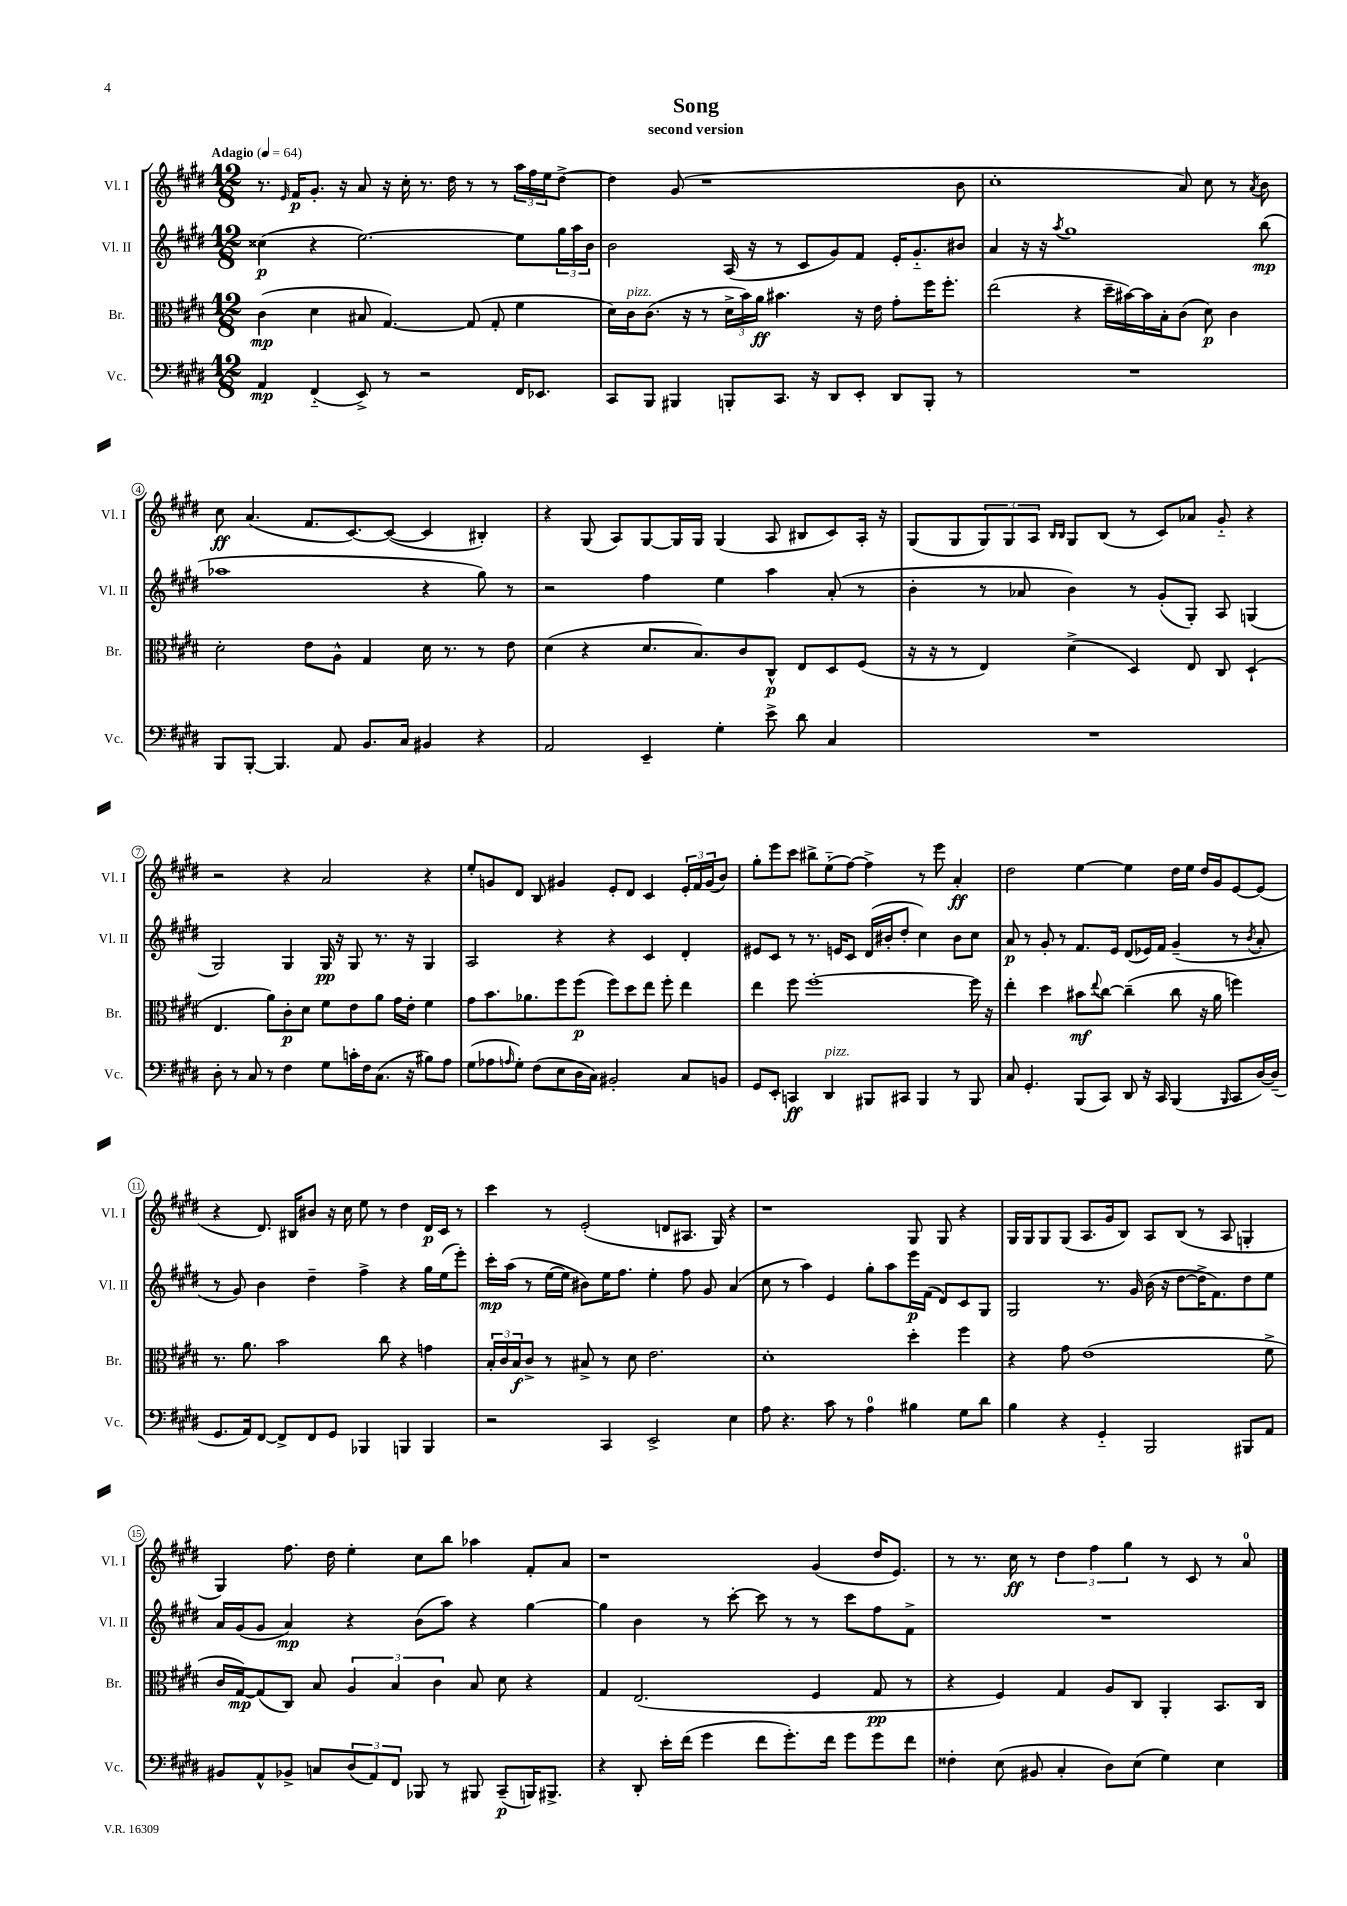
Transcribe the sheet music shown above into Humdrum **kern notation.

**kern	**dynam	**kern	**dynam	**kern	**dynam	**kern	**dynam
*part4	*part4	*part3	*part3	*part2	*part2	*part1	*part1
*staff4	*staff4	*staff3	*staff3	*staff2	*staff2	*staff1	*staff1
*I"Vc.	*	*I"Br.	*	*I"Vl. II	*	*I"Vl. I	*
*I'Vc.	*	*I'Br.	*	*I'Vl. II	*	*I'Vl. I	*
*clefF4	*	*clefC3	*	*clefG2	*	*clefG2	*
*k[f#c#g#d#]	*	*k[f#c#g#d#]	*	*k[f#c#g#d#]	*	*k[f#c#g#d#]	*
*M12/8	*	*M12/8	*	*M12/8	*	*M12/8	*
*MM64	*	*MM64	*	*MM64	*	*MM64	*
=1	=1	=1	=1	=1	=1	=1	=1
!	!	!	!	!	!	!LO:TX:a:B:t=Adagio	!
4AA/	mp	(4c#\	mp	(4cc##X\	p	8.r	.
.	.	.	.	.	.	16qqe/	.
.	.	.	.	.	.	16f#/KL	p
(4FF#/	.	4d#\	.	4r	.	8.g#'/J	.
.	.	.	.	.	.	16r	.
8EE^/)	.	8B#X/	.	[2.ee\)	.	8a/	.
8r	.	[4.G#/)	.	.	.	16r	.
.	.	.	.	.	.	16cc#'\	.
2r	.	.	.	.	.	8.r	.
.	.	.	.	.	.	16dd#\	.
.	.	(8G#/]	.	.	.	8r	.
.	.	8G#'/	.	.	.	8r	.
16FF#/KL	.	4f#\	.	8ee\L]	.	24aa\LL	.
.	.	.	.	.	.	24ff#\	.
8.EE-X/J	.	.	.	.	.	.	.
.	.	.	.	.	.	24ee\J	.
.	.	.	.	24gg#\L	.	[8dd#^\J	.
.	.	.	.	24aa\	.	.	.
.	.	.	.	24b\JJ	.	.	.
=2	=2	=2	=2	=2	=2	=2	=2
8CC#/L	.	16d#\LL)	.	2b\	.	4dd#\]	.
!	!	!LO:TX:a:i:t=pizz.	!	!	!	!	!
.	.	16c#\J	.	.	.	.	.
8BBB/J	.	(8.c#\J	.	.	.	.	.
4BBB#X/	.	.	.	.	.	(8g#/	.
.	.	16r	.	.	.	.	.
.	.	8r	.	.	.	1r	.
8BBBn'/L	.	24d#^\LL	.	(16A/	.	.	.
.	.	24b\)	.	.	.	.	.
.	.	.	.	16r	.	.	.
.	.	24a\JJ	ff	.	.	.	.
8.CC#/J	.	4.b#X\	.	8r	.	.	.
.	.	.	.	8c#/L	.	.	.
16r	.	.	.	.	.	.	.
8DD#/L	.	.	.	8g#/)	.	.	.
8EE'/J	.	16r	.	8f#/J	.	.	.
.	.	16e\	.	.	.	.	.
8DD#/L	.	8g#'\L	.	16e'/KL	.	.	.
.	.	.	.	8.g#/	.	.	.
8BBB'/J	.	16ff#\K	.	.	.	.	.
.	.	8.ff#'\J	.	.	.	.	.
8r	.	.	.	8b#X/J	.	8b\	.
=3	=3	=3	=3	=3	=3	=3	=3
1.r	.	(2ee\	.	4a/	.	1cc#'	.
.	.	.	.	16r	.	.	.
.	.	.	.	16r	.	.	.
.	.	.	.	8qaa/	.	.	.
.	.	.	.	1gg#	.	.	.
.	.	4r	.	.	.	.	.
.	.	16dd#~\LL	.	.	.	.	.
.	.	[16b#X\)	.	.	.	.	.
.	.	16b#\]	.	.	.	.	.
.	.	16B'\J	.	.	.	.	.
.	.	(8c#\J	.	.	.	8a/)	.
.	.	8d#\)	p	.	.	8cc#\	.
.	.	4c#\	.	.	.	8r	.
.	.	.	.	.	.	8qa/	.
.	.	.	.	(8bb\	mp	8b\	.
!!LO:LB:g=z
=4	=4	=4	=4	=4	=4	=4	=4
8BBB/L	.	2d#'\	.	1aa-X	.	8cc#\	ff
[8BBB'/J	.	.	.	.	.	(4.a/	.
4.BBB/]	.	.	.	.	.	.	.
.	.	8e\L	.	.	.	8.f#/L	.
8AA/	.	8A^^\J	.	.	.	.	.
.	.	.	.	.	.	[8.c#/)	.
8.BB/L	.	4G#/	.	.	.	.	.
.	.	.	.	.	.	(8c#/J_	.
16C#/Jk	.	.	.	.	.	.	.
4BB#X/	.	16d#\	.	4r	.	4c#/]	.
.	.	8.r	.	.	.	.	.
4r	.	8r	.	8gg#\)	.	4B#X'/)	.
.	.	8e\	.	8r	.	.	.
=5	=5	=5	=5	=5	=5	=5	=5
2AA/	.	(4d#\	.	2r	.	4r	.
.	.	4r	.	.	.	(8G#/	.
.	.	.	.	.	.	8A/L)	.
4EE~/	.	8.d#/L	.	4ff#\	.	[8G#/	.
.	.	.	.	.	.	16G#/L]	.
.	.	8.B/)	.	.	.	16G#/JJ	.
4G#'\	.	.	.	4ee\	.	(4G#/	.
.	.	8c#/	.	.	.	.	.
8e^\	.	8C#^^/J	p	4aa\	.	8A/	.
8d#\	.	8E/L	.	.	.	8B#X/L	.
4C#/	.	8D#/	.	(8a'/	.	8c#/)	.
.	.	(8F#/J	.	8r	.	16A'/Jk	.
.	.	.	.	.	.	16r	.
=6	=6	=6	=6	=6	=6	=6	=6
1.r	.	16r	.	4b'\	.	(8G#/L	.
.	.	16r	.	.	.	.	.
.	.	8r	.	.	.	8G#/	.
.	.	4E/)	.	8r	.	12G#/)	.
.	.	.	.	.	.	12G#/	.
.	.	.	.	8a-X/	.	.	.
.	.	.	.	.	.	12A/J	.
.	.	.	.	.	.	16qqB/LL	.
.	.	.	.	.	.	16qqB/JJ	.
.	.	(4d#^\	.	4b\)	.	8G#/L	.
.	.	.	.	.	.	(8B/J	.
.	.	4D#/)	.	8r	.	8r	.
.	.	.	.	(8g#'/L	.	8c#/L)	.
.	.	8E/	.	8G#'/J)	.	8a-X/J	.
.	.	8C#/	.	8A/	.	8g#/	.
.	.	(4D#`/	.	(4Gn/	.	4r	.
!!LO:LB:g=z
=7	=7	=7	=7	=7	=7	=7	=7
8D#'\	.	4.E/	.	2G#/)	.	2r	.
8r	.	.	.	.	.	.	.
8C#/	.	.	.	.	.	.	.
8r	.	8a\L)	.	.	.	.	.
4F#\	.	8c#'\	p	4G#/	.	4r	.
.	.	8d#\J	.	.	.	.	.
8G#\L	.	8f#\L	.	16G#/	pp	2a/	.
.	.	.	.	16r	.	.	.
16cn'\L	.	8e\	.	8G#/	.	.	.
16F#\J	.	.	.	.	.	.	.
(8.C#\J	.	8a\J	.	8.r	.	.	.
.	.	16g#\LL	.	.	.	.	.
16r	.	16e'\JJ	.	16r	.	.	.
8B#X\L)	.	4f#\	.	4G#/	.	4r	.
8A\J	.	.	.	.	.	.	.
=8	=8	=8	=8	=8	=8	=8	=8
(8G#\L	.	8g#\L	.	2A/	.	8ee'/L	.
8A-X\	.	8.b\	.	.	.	8gn/	.
16qqAn/	.	.	.	.	.	.	.
8G#'\J)	.	.	.	.	.	8d#/J	.
.	.	8.a-X\	.	.	.	.	.
(8F#\L	.	.	.	.	.	8B/	.
8E\	.	8ff#\	.	4r	.	4g#X/	.
16D#\L	.	(8ff#\J	p	.	.	.	.
16C#\JJ)	.	.	.	.	.	.	.
2BB#X'/	.	8ff#\L)	.	4r	.	8e'/L	.
.	.	8dd#\	.	.	.	8d#/J	.
.	.	8ee\J	.	4c#/	.	4c#/	.
.	.	8ff#'\	.	.	.	.	.
8C#/L	.	4ee\	.	4d#'/	.	24e'/LL	.
.	.	.	.	.	.	24f#/	.
.	.	.	.	.	.	(24g#/J	.
8BBn/J	.	.	.	.	.	8b/J)	.
=9	=9	=9	=9	=9	=9	=9	=9
8GG#/L	.	4ee\	.	8e#X/L	.	8gg#'\L	.
8EE'/J	.	.	.	8c#/J	.	8eee\	.
4CCn/	ff	8ff#\	.	8r	.	8ccc#\J	.
.	.	[1ff#'	.	8.r	.	8bb#X^\L	.
!LO:TX:a:i:t=pizz.	!	!	!	!	!	!	!
4DD#/	.	.	.	.	.	(8ee\	.
.	.	.	.	16en/KL	.	.	.
.	.	.	.	8c#/J	.	[8ff#\J)	.
8BBB#X/L	.	.	.	(16d#/LL	.	4ff#^\]	.
.	.	.	.	16b#X'/J	.	.	.
8CC#X/J	.	.	.	8dd#'/J	.	.	.
4BBB#/	.	.	.	4cc#\)	.	8r	.
.	.	.	.	.	.	8eee\	.
8r	.	.	.	8b#\L	.	4a'/	ff
8BBB#/	.	16ff#\]	.	8cc#\J	.	.	.
.	.	16r	.	.	.	.	.
=10	=10	=10	=10	=10	=10	=10	=10
8C#/	.	4ee'\	.	8a/	p	2dd#\	.
4.GG#'/	.	.	.	8r	.	.	.
.	.	4dd#\	.	8g#'/	.	.	.
.	.	.	.	8r	.	.	.
(8BBB/L	.	8b#X\L	mf	8.f#/L	.	[4ee\	.
.	.	8qqee/	.	.	.	.	.
8CC#/J)	.	[8cc#\J	.	.	.	.	.
.	.	.	.	16e/Jk	.	.	.
8DD#/	.	(4cc#~\]	.	(8d#/L	.	4ee\]	.
16r	.	.	.	16e-X/L)	.	.	.
16CC#/	.	.	.	16f#/JJ	.	.	.
(4BBB/	.	8cc#\	.	(4g#~/	.	16dd#\LL	.
.	.	.	.	.	.	16ee\JJ	.
.	.	16r	.	.	.	16dd#/LL	.
.	.	16a\	.	.	.	16g#/J	.
16qqBBB/	.	.	.	.	.	.	.
8CC#/L	.	4ffn\)	.	8r	.	[8e/	.
.	.	.	.	8qb/	.	.	.
[16D#/L)	.	.	.	8a'/	.	(8e/J]	.
(16D#~/JJ]	.	.	.	.	.	.	.
!!LO:LB:g=z
=11	=11	=11	=11	=11	=11	=11	=11
8.GG#/L	.	8.r	.	8r	.	4r	.
.	.	.	.	8g#/)	.	.	.
16AA/k)	.	8.a\	.	.	.	.	.
[8FF#/J	.	.	.	4b\	.	8.d#/)	.
8FF#^/L]	.	2b\	.	.	.	.	.
.	.	.	.	.	.	16B#X/KL	.
8FF#/	.	.	.	4dd#~\	.	8b#X/J	.
8GG#/J	.	.	.	.	.	16r	.
.	.	.	.	.	.	16cc#\	.
4BBB-X/	.	.	.	4ff#^\	.	8ee\	.
.	.	8cc#\	.	.	.	8r	.
4BBBn/	.	4r	.	4r	.	4dd#\	.
4BBB/	.	4gn\	.	16gg#\LL	.	16d#/LL	p
.	.	.	.	(16ee\J	.	16c#/JJ	.
.	.	.	.	8eee'\J)	.	8r	.
=12	=12	=12	=12	=12	=12	=12	=12
2r	.	24B'/LL	.	16ccc#'\LL	mp	4ccc#\	.
.	.	24c#/	.	.	.	.	.
.	.	.	.	(16aa\JJ	.	.	.
.	.	24B/J	f	.	.	.	.
.	.	8c#^/J	.	8r	.	.	.
.	.	8r	.	[16ee\LL	.	8r	.
.	.	.	.	16ee\JJ]	.	.	.
.	.	8B#X^/	.	8b#X\L)	.	(2e'/	.
4CC#/	.	8r	.	16ee\K	.	.	.
.	.	.	.	8.ff#\J	.	.	.
.	.	8d#\	.	.	.	.	.
2EE^/	.	2.e\	.	4ee'\	.	.	.
.	.	.	.	.	.	8dn/L	.
.	.	.	.	8ff#\	.	8.A#X/J	.
.	.	.	.	8g#/	.	.	.
.	.	.	.	.	.	16G#/)	.
4E\	.	.	.	(4a/	.	4r	.
=13	=13	=13	=13	=13	=13	=13	=13
8A\	.	1d#'	.	8cc#\	.	1r	.
4.r	.	.	.	8r	.	.	.
.	.	.	.	4aa\)	.	.	.
8c#\	.	.	.	4e/	.	.	.
8r	.	.	.	.	.	.	.
4A\	.	.	.	8gg#'\L	.	.	.
.	.	.	.	8aa\	.	.	.
4B#X\	.	4dd#'\	.	16eee\L	p	8G#/	.
.	.	.	.	(16f#\JJ	.	.	.
.	.	.	.	8d#/L)	.	8G#/	.
8G#\L	.	4ff#\	.	8c#/	.	4r	.
8d#\J	.	.	.	8G#/J	.	.	.
=14	=14	=14	=14	=14	=14	=14	=14
4B\	.	4r	.	2G#/	.	16G#/LL	.
.	.	.	.	.	.	16G#/J	.
.	.	.	.	.	.	8G#/	.
4r	.	8g#\	.	.	.	(8G#/J	.
.	.	(1e	.	.	.	8.A/L	.
4GG#/	.	.	.	8.r	.	.	.
.	.	.	.	.	.	16g#/k	.
.	.	.	.	.	.	8B/J)	.
.	.	.	.	16g#/	.	.	.
2BBB/	.	.	.	(16b\	.	8A/L	.
.	.	.	.	16r	.	.	.
.	.	.	.	[8dd#\L	.	(8B/J	.
.	.	.	.	16dd#^\K]	.	8r	.
.	.	.	.	8.f#\)	.	.	.
.	.	.	.	.	.	8A/	.
8BBB#X/L	.	.	.	8dd#\	.	4Gn'/	.
8AA/J	.	8f#^\	.	8ee\J	.	.	.
!!LO:LB:g=z
=15	=15	=15	=15	=15	=15	=15	=15
8BB#X/L	.	16c#/LL	.	16a/LL	.	4G#/)	.
.	.	[16G#/J)	mp	(16g#/J	.	.	.
8AA^^/	.	(8G#/]	.	8g#/J	.	.	.
8BB-X^/J	.	8C#/J)	.	4a/)	mp	8.ff#\	.
8Cn/L	.	8B/	.	.	.	.	.
.	.	.	.	.	.	16dd#\	.
(12D#/	.	6A/	.	4r	.	4ee'\	.
12AA/)	.	.	.	.	.	.	.
12FF#/J	.	6B/	.	.	.	.	.
8BBB-X/	.	.	.	(8b\L	.	8cc#\L	.
.	.	6c#\	.	.	.	.	.
8r	.	.	.	8aa\J)	.	8bb\J	.
8BBB#X/	.	8B/	.	4r	.	4aa-X\	.
(8CC#~/L	p	8d#\	.	.	.	.	.
16BBBn/K)	.	4r	.	[4gg#\	.	8f#'/L	.
8.BBB#X^/J	.	.	.	.	.	.	.
.	.	.	.	.	.	8a/J	.
=16	=16	=16	=16	=16	=16	=16	=16
4r	.	4G#/	.	4gg#\]	.	1r	.
8DD#'/	.	(2.E/	.	4b\	.	.	.
16e'\LL	.	.	.	.	.	.	.
(16f#\JJ	.	.	.	.	.	.	.
4g#\	.	.	.	8r	.	.	.
.	.	.	.	[8ccc#'\	.	.	.
8f#\L	.	.	.	8ccc#\]	.	.	.
8.g#'\)	.	.	.	8r	.	.	.
.	.	4F#/	.	8r	.	(4g#/	.
16f#\Jk	.	.	.	.	.	.	.
8g#\L	.	.	.	8ccc#\L	.	.	.
8g#\	.	8G#/	pp	8ff#\	.	16dd#/KL	.
.	.	.	.	.	.	8.e/J)	.
8f#\J	.	8r	.	8f#^\J	.	.	.
=17	=17	=17	=17	=17	=17	=17	=17
4F##X'\	.	4r	.	1.r	.	8r	.
.	.	.	.	.	.	8.r	.
(8E\	.	4F#/)	.	.	.	.	.
.	.	.	.	.	.	16cc#\	ff
8BB#X/	.	.	.	.	.	8r	.
4C#'/	.	4G#/	.	.	.	6dd#\	.
.	.	.	.	.	.	6ff#\	.
8D#\L)	.	8A/L	.	.	.	.	.
.	.	.	.	.	.	6gg#\	.
(8E\J	.	8C#/J	.	.	.	.	.
4G#\)	.	4AA'/	.	.	.	8r	.
.	.	.	.	.	.	8c#/	.
4E\	.	8.BB/L	.	.	.	8r	.
.	.	.	.	.	.	8a/	.
.	.	16C#/Jk	.	.	.	.	.
==	==	==	==	==	==	==	==
*-	*-	*-	*-	*-	*-	*-	*-
